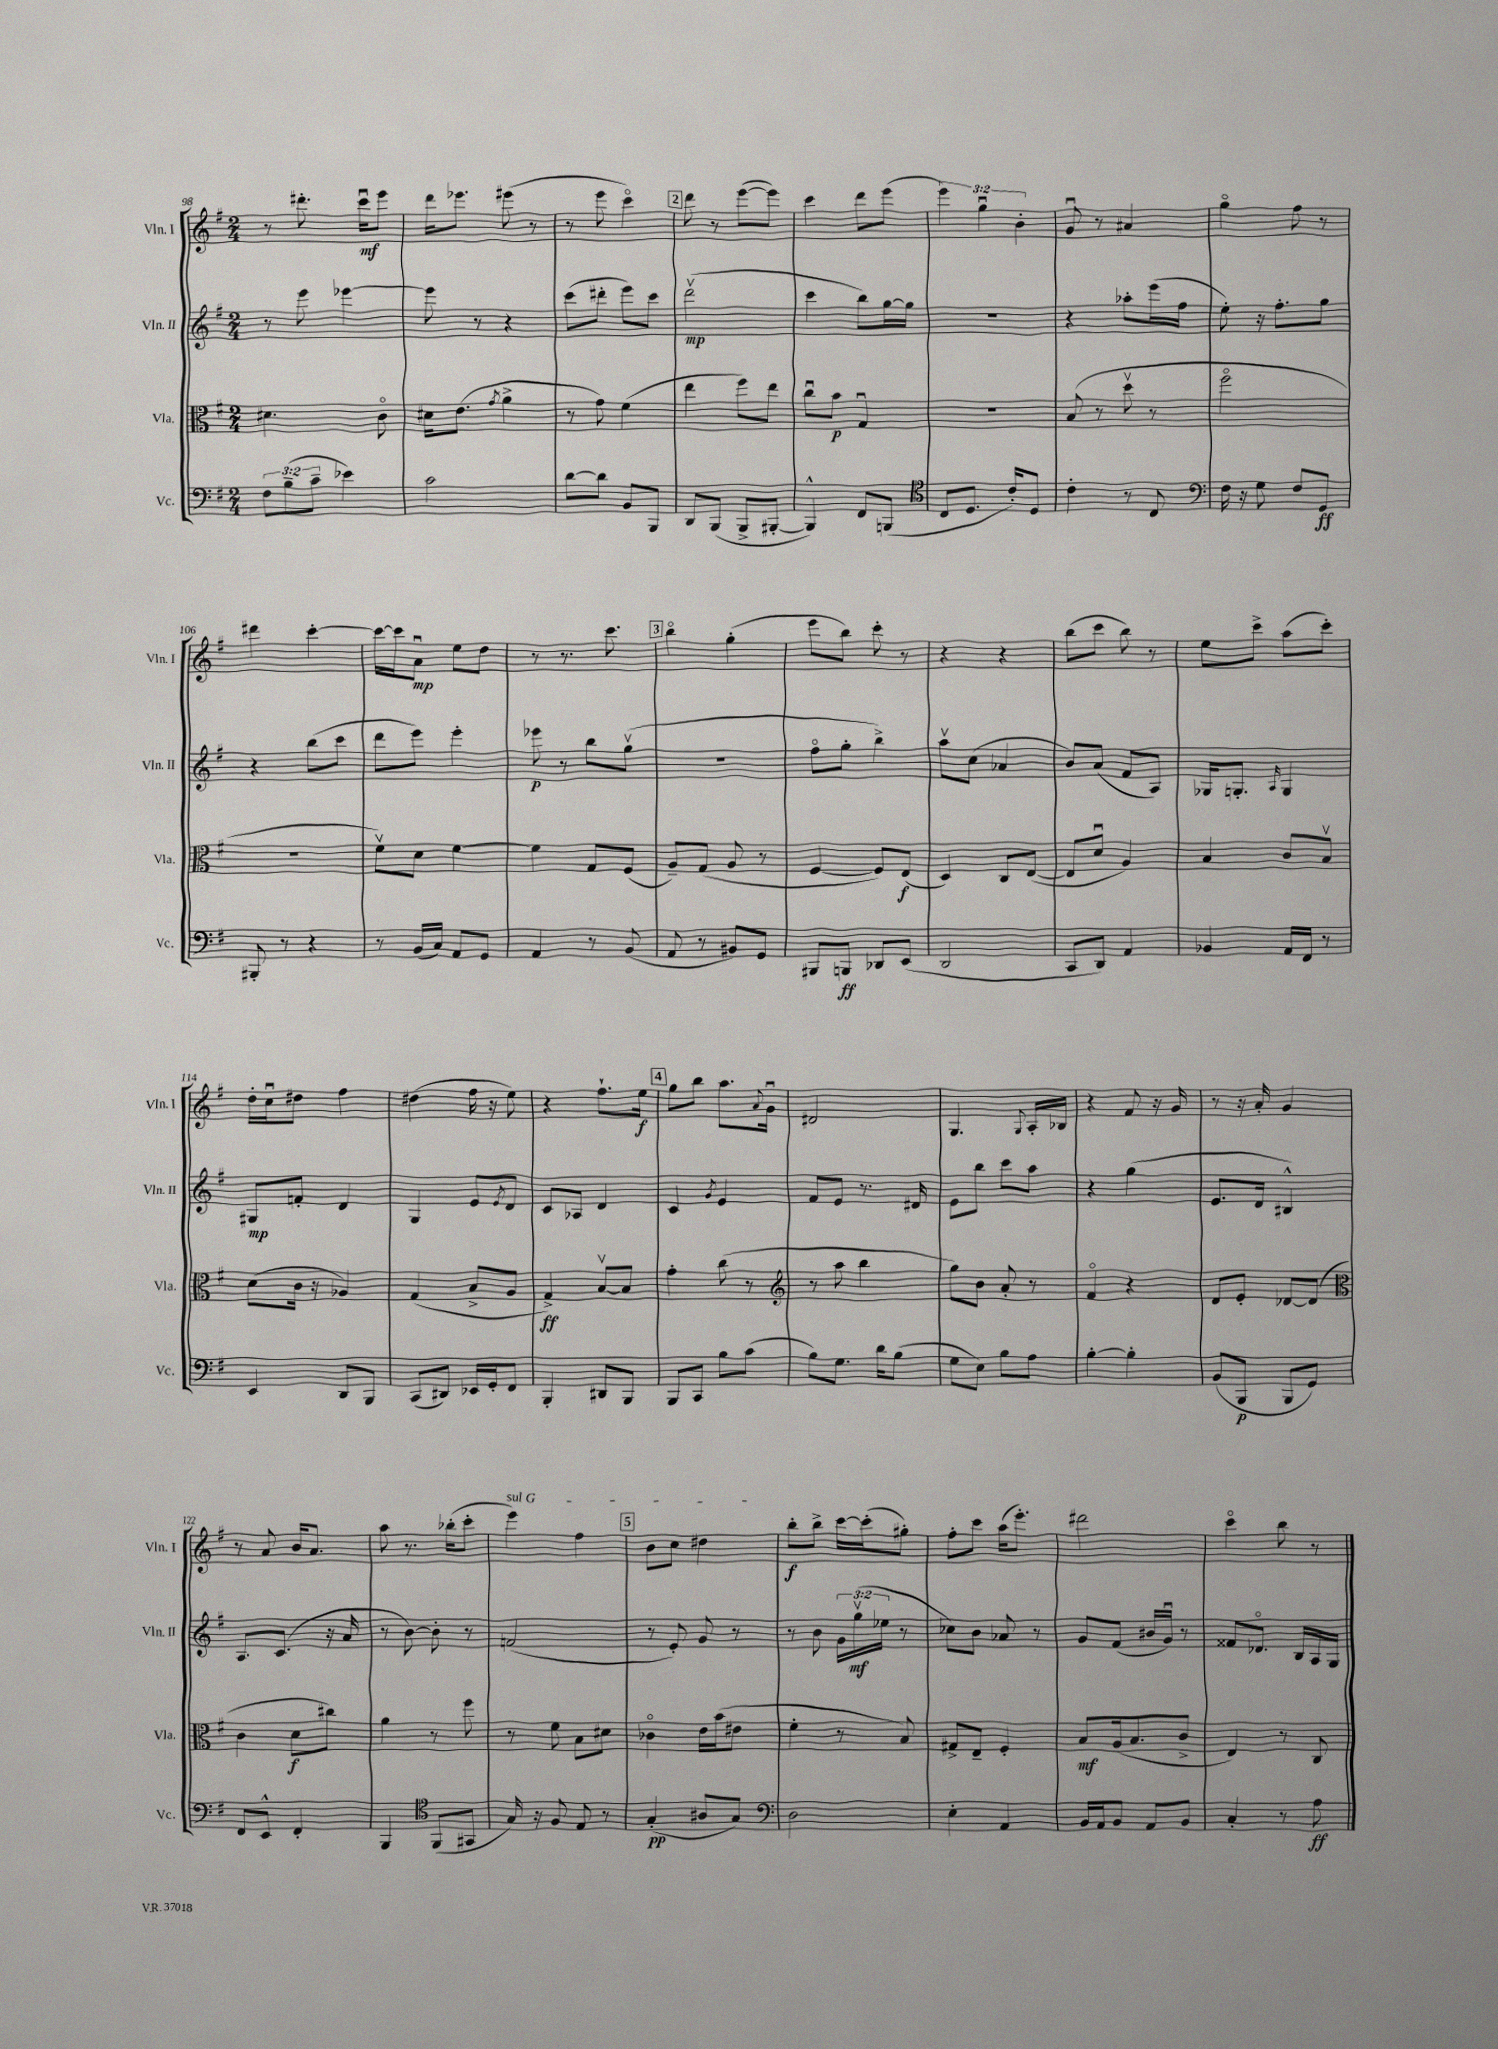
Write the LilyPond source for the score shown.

<<
\new StaffGroup <<
\new Staff = "s0" \with { instrumentName = "Vln. I" shortInstrumentName = "Vln. I" } {
    \clef treble \key g \major \numericTimeSignature \time 2/4 \override Staff.TupletNumber.text = #tuplet-number::calc-fraction-text
    r8 dis'''8.-. c'''16\downbow\mf e'''8 |
    d'''16 ees'''8. eis'''8( r8 |
    r8 e'''8 c'''4\flageolet) |
    \mark \markup { \box "2" } d'''8 r8 e'''8~( e'''8) |
    c'''4 d'''8 e'''8( |
    \tuplet 3/2 { e'''4) g''4\downbow b'4-. } |
    g'8\downbow r8 ais'4 |
    g''4\flageolet fis''8 r8 |
    dis'''4 c'''4~-. |
    c'''16~ c'''16 a'8\downbow\mp e''8 d''8 |
    r8 r8. c'''8. |
    \mark \markup { \box "3" } b''4\flageolet g''4-.( |
    e'''8 b''8) c'''8-. r8 |
    r4 r4 |
    b''8( c'''8 b''8) r8 |
    e''8 c'''8-> a''8( c'''8-.) |
    d''16-. c''16\downbow dis''8 fis''4 |
    dis''4( fis''16 r16 e''8) |
    r4 fis''8.-! e''16\f |
    \mark \markup { \box "4" } g''8 b''8 a''8. \appoggiatura { a'8 } g'16\downbow |
    dis'2 |
    g4. \appoggiatura { g8 } a16-. bes16 |
    r4 fis'8 r16 g'16 |
    r8 r16 a'16-. g'4 |
    r8 a'8 b'16 a'8. |
    a''8 r8. bes''16-.( c'''8-. |
    \once \override TextSpanner.bound-details.left.text = \markup { \italic "sul G" } e'''4\startTextSpan) fis''4 |
    \mark \markup { \box "5" } b'8 c''8 dis''4\stopTextSpan |
    b''8-.\f b''8-> c'''16~ c'''16-.( gis''8-.) |
    fis''8-. c'''8 a''16( e'''8.-.) |
    dis'''2 |
    c'''4\flageolet b''8 r8 \bar "|." |
}
\new Staff = "s1" \with { instrumentName = "Vln. II" shortInstrumentName = "Vln. II" } {
    \clef treble \key g \major \numericTimeSignature \time 2/4 \override Staff.TupletNumber.text = #tuplet-number::calc-fraction-text
    r8 e'''8 ees'''4~ |
    ees'''8 r8 r4 |
    c'''8( dis'''8-. e'''8) c'''8 |
    \mark \markup { \box "2" } d'''2\upbow\mp( |
    c'''4 b''8) g''16~ g''16 |
    r2 |
    r4 aes''8-. e'''16( fis''16 |
    e''8-.) r16 fis''8.-. g''8 |
    r4 b''8( c'''8 |
    d'''8 e'''8) e'''4-. |
    ees'''8\p r8 b''8 g''8\upbow( |
    \mark \markup { \box "3" } R2 |
    fis''8\flageolet g''8-. b''4->) |
    a''8\upbow c''8( aes'4 |
    b'8) a'8( fis'8 a8) |
    ges16 g8.-. \grace { a16 } g4 |
    gis8\mp f'8-. d'4 |
    g4 e'8 \acciaccatura { e'8 } d'8 |
    c'8 aes8 d'4 |
    \mark \markup { \box "4" } c'4 \acciaccatura { g'8 } e'4 |
    fis'8 e'8 r8. dis'16 |
    e'8 b''8 c'''8 a''8 |
    r4 g''4( |
    e'8. d'16 bis4-^) |
    a8. c'8.( r16 a'16 |
    r8 b'8~) b'8-. r8 |
    f'2( |
    \mark \markup { \box "5" } r8 e'8-.) g'8 r8 |
    r8 b'8 \tuplet 3/2 { g'16 g''16\upbow\mf( ees''16 } r8 |
    ces''8) b'8 aes'8 r8 |
    g'8 fis'8( bis'16 g'16\downbow) r8 |
    fisis'8 des'8.\flageolet b16 a16 g16 \bar "|." |
}
\new Staff = "s2" \with { instrumentName = "Vla." shortInstrumentName = "Vla." } {
    \clef alto \key g \major \numericTimeSignature \time 2/4
    dis'4. c'8\flageolet |
    dis'16 e'8.( \acciaccatura { g'8 } a'4-> |
    r8 g'8) fis'4( |
    \mark \markup { \box "2" } e''4 fis''8) e''8 |
    c''8\downbow b'8\p g4\downbow |
    r2 |
    b8( r8 d''8\upbow r8 |
    fis''2\flageolet |
    R2 |
    fis'8\upbow) d'8 fis'4~ |
    fis'4 g8 fis8( |
    \mark \markup { \box "3" } a8--) g8( a8 r8 |
    fis4~ fis8) e8\f( |
    d4) c8 e8~( |
    e8 d'8\downbow a4) |
    b4 c'8 b8\upbow |
    d'8( c'16 r16 aes4) |
    g4( b8-> a8 |
    g4->\ff) b8~\upbow b8 |
    \mark \markup { \box "4" } g'4-. c''8( r8 |
    \clef treble r8 a''8 b''4 |
    g''8) b'8 a'8-. r8 |
    fis'4\flageolet r4 |
    d'8 e'8-. des'8~ des'8( |
    \clef alto c'4 d'8\f cis''8) |
    a'4 r8 fis''8 |
    r8 fis'8 b8 dis'8 |
    \mark \markup { \box "5" } ces'4\flageolet e'16 b'16( eis'8 |
    fis'4-. r8 b8) |
    gis8-> e8-- fis4-. |
    b8\mf a16( b8. c'8-> |
    e4) r8 c8 \bar "|." |
}
\new Staff = "s3" \with { instrumentName = "Vc." shortInstrumentName = "Vc." } {
    \clef bass \key g \major \numericTimeSignature \time 2/4 \override Staff.TupletNumber.text = #tuplet-number::calc-fraction-text
    \tuplet 3/2 { fis8 b8--( c'8-- } ees'4) |
    c'2 |
    d'8~ d'8 b,8 b,,8 |
    \mark \markup { \box "2" } d,8 b,,8( b,,8-> bis,,8~-. |
    bis,,4-^) fis,8 b,,8( |
    \clef tenor c8 d8. c'16-.) d8 |
    c'4-. r8 c8 |
    \clef bass fis16 r16 g8 fis8 g,8\ff |
    bis,,8-. r8 r4 |
    r8 b,16( c16) a,8 g,8 |
    a,4 r8 b,8( |
    \mark \markup { \box "3" } a,8 r8 bis,8) g,8 |
    bis,,8 b,,8\ff des,8 e,8( |
    d,2 |
    c,8 d,8) a,4 |
    bes,4 a,16 fis,16 r8 |
    e,4 d,8 b,,8 |
    c,8( dis,8) ees,16 g,16-. fis,8 |
    b,,4-. dis,8 b,,8 |
    \mark \markup { \box "4" } b,,8 c,8 b8 c'8( |
    b8) g8. d'16 b8( |
    g8 e8) b8 a8 |
    b4~-. b4-. |
    b,8( b,,8\p b,,8 g,8) |
    fis,8 e,8-^ fis,4-. |
    b,,4 \clef tenor fis,8( gis,8 |
    g16) r16 fis8 e8 r8 |
    \mark \markup { \box "5" } g4-.\pp( ais8 g8) |
    \clef bass d2 |
    e4-. a,4 |
    b,16 a,16 b,8 a,8 b,8 |
    c4-. r8 a8\ff \bar "|." |
}
>>
>>
\layout { \context { \Score currentBarNumber = #98 } }
